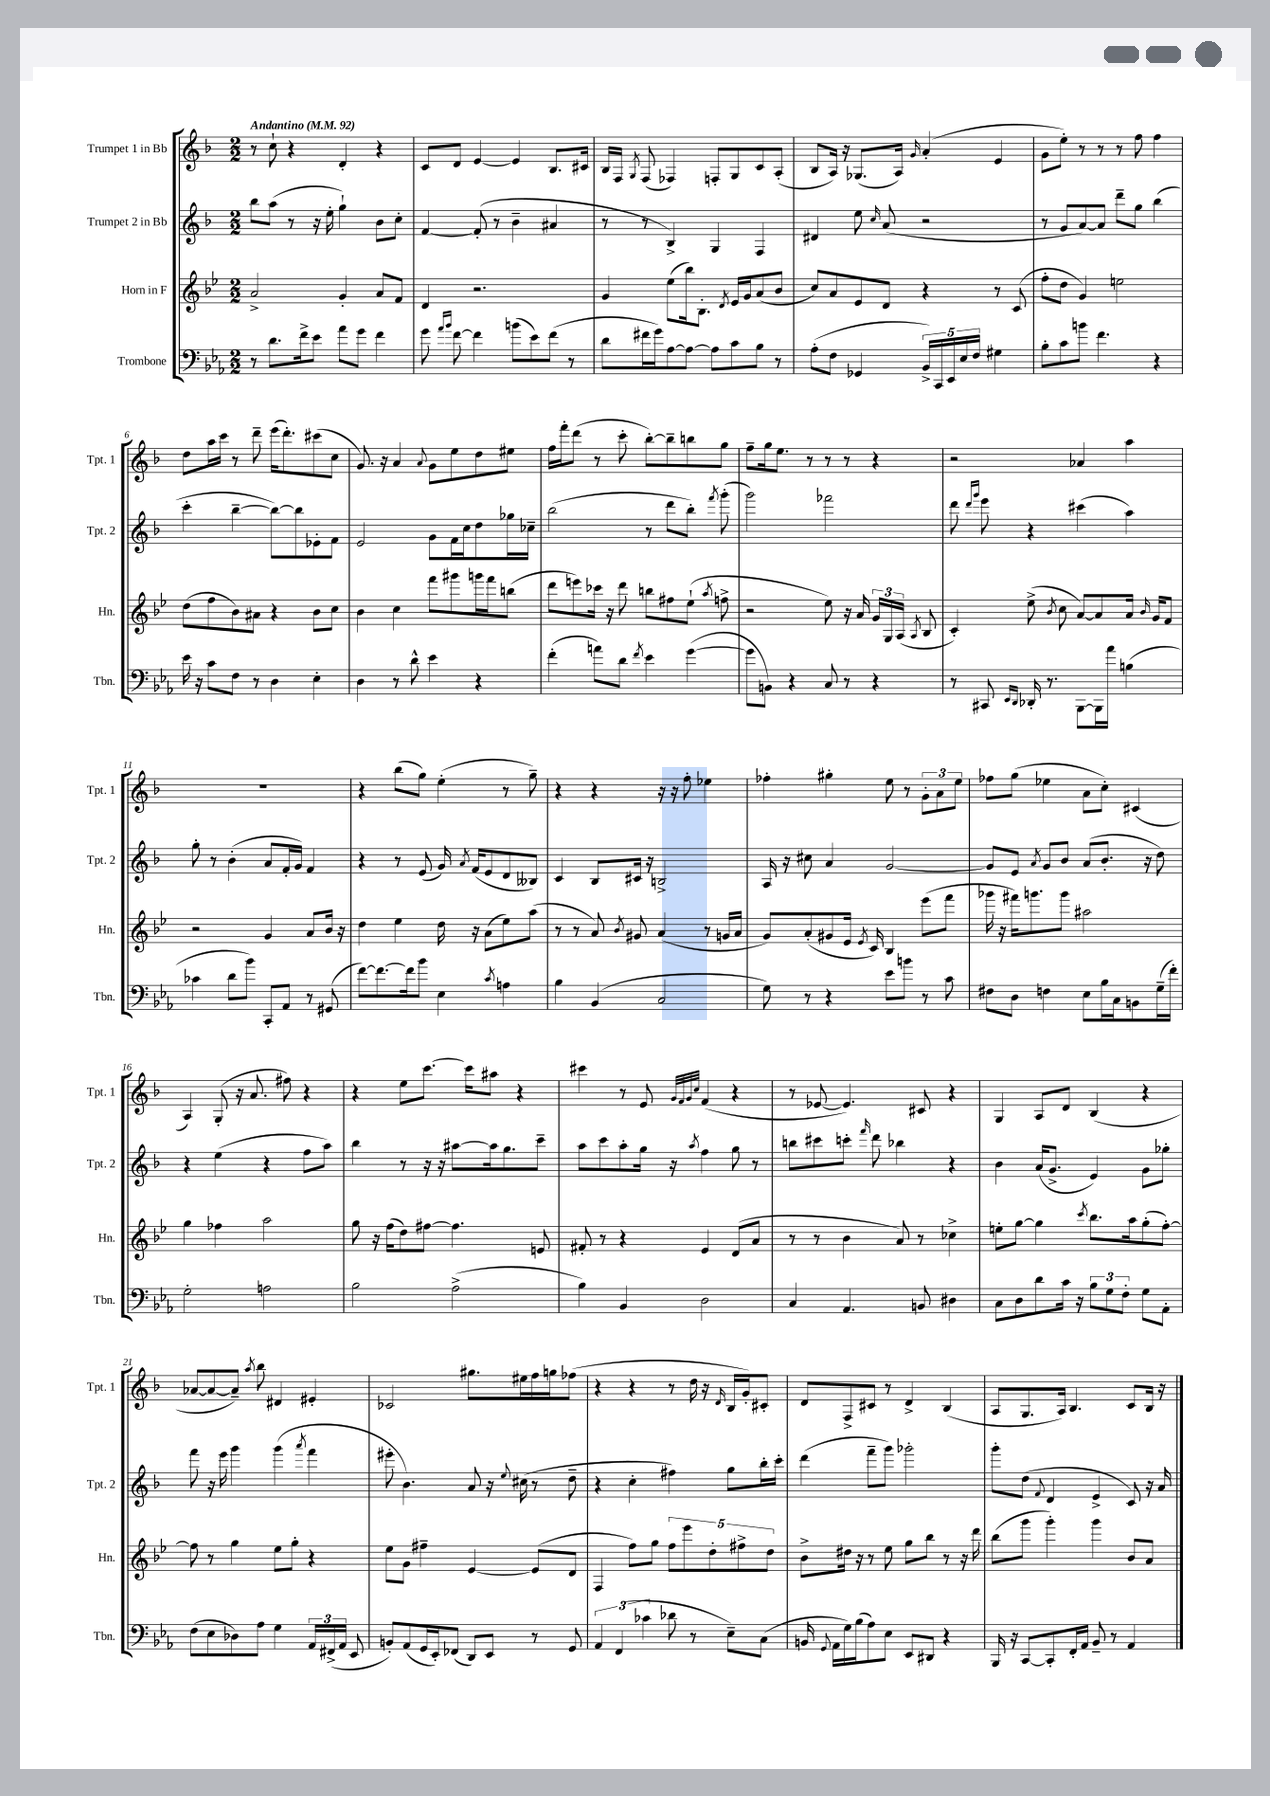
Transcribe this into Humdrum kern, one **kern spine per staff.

**kern	**kern	**kern	**kern
*part4	*part3	*part2	*part1
*staff4	*staff3	*staff2	*staff1
*I"Trombone	*I"Horn in F	*I"Trumpet 2 in Bb	*I"Trumpet 1 in Bb
*I'Tbn.	*I'Hn.	*I'Tpt. 2	*I'Tpt. 1
*clefF4	*clefG2	*clefG2	*clefG2
*k[b-e-a-]	*k[b-e-]	*k[b-]	*k[b-]
*M2/2	*M2/2	*M2/2	*M2/2
*MM92	*MM92	*MM92	*MM92
=1	=1	=1	=1
!	!	!	!LO:TX:a:B:t=Andantino
8r	2a^/	8bb-\L	8r
8.d\L	.	(8aa\J	8cc`\
.	.	8r	4r
16f^\k	.	.	.
8e-\J	.	16r	.
.	.	16ee'\	.
8a-\L	4g'/	4gg`\)	4d'/
8g\J	.	.	.
4f\	8a/L	8b-\L	4r
.	8f/J	8cc'\J	.
=2	=2	=2	=2
8g\	4d/	[4f/	8c/L
16qqa-/LL	.	.	.
16qqb-/JJ	.	.	.
[8f\	.	.	8d/J
4f\]	2.r	(8f'/]	[4e/
.	.	8r	.
(8bn\L	.	4b-~\	4e/]
8e-\)	.	.	.
(8f\J	.	4a#X/	8.B-/L
8r	.	.	.
.	.	.	16c#X/Jk
=3	=3	=3	=3
8d\L	4g/	8r	16B-/LL
.	.	.	16F/JJ
.	.	.	8qG/
16f#X\L	.	8r	(8F/
16g\J)	.	.	.
[8A-\	(8ee-\L	4B-^/)	4F-X/)
8A-\J_	16bb-\k)	.	.
.	8.B-'\J	.	.
8A-\L]	.	4G/	8Fn'/L
.	8qd/	.	.
8c\	16e-/LL	.	8G/
.	16g/J	.	.
8B-\J	(8a/	4F/	8c/
8r	8b-/J	.	(8A'/J
=4	=4	=4	=4
(8A-'\L	8cc/L)	4d#X/	8B-/L
8F\J	8a/	.	16A/Jk)
.	.	.	16r
4GG-X/	8e-/	8ee\	(8.G-X/L
.	.	16qqcc/	.
.	8d/J	(8a/	.
.	.	.	16A/Jk)
.	.	.	16qqg/
20BB-^/LL)	4r	2r	(4a'/
20CC/	.	.	.
20EE-/	.	.	.
20E-/	.	.	.
20F/JJ	.	.	.
4G#X\	8r	.	4e/
.	(8c/	.	.
=5	=5	=5	=5
8B-'\L	8ff'\L	8r	8g\L
8c\	8dd\J	8g/L	8ee'\J)
8bn\J	4g/)	[8a/)	8r
4.f\	.	8a/J]	8r
.	2een\	8ddd~\L	8r
.	.	8gg\J	8ff\
4r	.	(4bb-\	4ff\
!!LO:LB:g=z
=6	=6	=6	=6
16e-\	(8dd\L	4ccc'\	8dd\L
16r	.	.	.
8c\L	8ff\	.	16aa\L
.	.	.	16ccc\JJ
8F\J	8b-\)	[4bb-~\	8r
8r	8a#X\J	.	8ddd~\
4D\	4r	8bb-\L_)	(16eee\KL
.	.	.	8.ddd'\)
.	.	8bb-\]	.
4E-'\	8b-\L	8e-X'\	(8ccc#X\
.	8cc\J	8f\J	8cc\J
=7	=7	=7	=7
4D\	4b-\	2e/	8.g/)
.	.	.	16r
8r	4cc\	.	4a/
8d^^\	.	.	.
.	.	.	8qqa/
4e-\	8fff\L	8g\L	8g\L
.	8ggg#X\	16f\L	8ee\
.	.	16cc\J	.
4r	16gggn\L	8dd\	8dd\
.	16fff\J	.	.
.	(8bbn\J	16gg-X\L	8ee#X\J
.	.	16cc-X~\JJ	.
=8	=8	=8	=8
(4f'\	8ddd\L	(2bb-\	16ff\LL
.	.	.	16fff'\J
.	8eeen\)	.	(8ddd\J
8an\L)	16ccc-X\Jk	.	8r
.	16r	.	.
8d\J	8ddd\	.	8ccc'\
8qf/	.	.	.
4e-\	8bbn\L	8r	[8bb-'\L)
.	8ff#X\	8ddd\L	8bb-~\]
([4g\	(8ee-`\J	8bb-'\J)	8bbn\
.	8qaa/	8qfff/	.
.	8ffn^\	(8ggg'\	8gg\J
=9	=9	=9	=9
8g\L]	2r	2ggg\)	8ff~\L
8BBn\J)	.	.	16gg\k
.	.	.	8.ee\J
4r	.	.	.
.	.	.	8r
8C/	8ee-\)	2fff-X\	8r
8r	16r	.	8r
.	16a/	.	.
4r	24g/LL	.	4r
.	24G/	.	.
.	(24A/JJ	.	.
.	8qA/	.	.
.	8B-/	.	.
=10	=10	=10	=10
8r	4c'/)	8ddd\	2r
.	.	16qqddd/LL	.
.	.	16qqggg/JJ	.
8CC#X/	.	8eee\	.
16qqEE-/LL	.	.	.
16qqDD/JJ	.	.	.
16DD-X'/	(8ee-^\	4r	.
8.r	.	.	.
.	8qb-/	.	.
.	8cc\	.	.
[8BBB-\L	[8a/L)	(4ccc#X\	4a-X/
16BBB-\L]	8a/]	.	.
16a-\JJ	.	.	.
(4Bn\	16a/Jk	4aa\)	4aa\
.	16qqb-/	.	.
.	16g/KL	.	.
.	8f/J	.	.
!!LO:LB:g=z
=11	=11	=11	=11
4c-X\	2r	8gg'\	1r
.	.	8r	.
8d\L	.	(4b-'\	.
8b-\J)	.	.	.
8CC'/L	4g/	8a/L	.
8AA-/J	.	16f'/L	.
.	.	16g/JJ)	.
8r	8a/L	4f/	.
(8GG#X/	16b-/Jk	.	.
.	16r	.	.
=12	=12	=12	=12
[8f\L)	4dd\	4r	4r
8.f\_	.	.	.
.	4ee-\	8r	(8bb-\L
16f\k]	.	.	.
8b-\J	.	(8e/	8gg\J)
4E-\	16dd\	16g/)	(4ee'\
.	.	8qa/	.
.	16r	(16f/KL	.
.	(8a\L	8e/	.
8qc/	.	.	.
4An\	8ee-\)	8d/	8r
.	(8aa\J	8B--X/J)	8gg~\)
=13	=13	=13	=13
4B-\	8r	4c/	4r
.	8r	.	.
(4BB-/	8a/)	8B-/L	4r
.	8qb-/	.	.
.	8g#X/	16c#X/Jk	.
.	.	16r	.
2C/	(4a/	2Bn^/	16r
.	.	.	16r
.	.	.	8ff'\
.	8r	.	4ee-X\
.	16gn/LL	.	.
.	16a/JJ	.	.
=14	=14	=14	=14
8G\)	8g/L)	16A/	4ff-X'\
.	.	16r	.
8r	(8a'/	8cc#X\	.
4r	8g#X/	4a/	4gg#X'\
.	16e-/Jk	.	.
.	8qe-/	.	.
.	16c/)	.	.
8e-\L	4B-/	[2g/	8ee\
8bn\J	.	.	8r
8r	(8eee-\L	.	12g'\L
.	.	.	12a\
8c\	8fff\J	.	.
.	.	.	12ee\J
=15	=15	=15	=15
8F#X\L	16ggg-X\	8g/L]	8ff-X\L
.	16r	.	.
8D\J	16fff#X\KL)	8e/J	(8gg\J
.	8.gggn\	.	.
.	.	8qa/	.
4Fn\	.	8g/L	4ee-X\
.	8ggg\J	8b-/J	.
8E-\L	2aa#X\	(8a/L	8a\L
16B-\L	.	8.b-'/J	8cc'\J)
16C\J	.	.	.
8BBn\	.	.	(4c#X/
.	.	16r	.
(16G~\L	.	8dd\)	.
16f'\JJ)	.	.	.
!!LO:LB:g=z
=16	=16	=16	=16
2G'\	4gg\	4r	4A/)
.	4ff-X\	(4ee\	(8G'/
.	.	.	16r
.	.	.	8.a/
2An\	2aa\	4r	.
.	.	.	8ff#X\)
.	.	8ff\L	4r
.	.	8aa\J)	.
=17	=17	=17	=17
2B-\	8gg\	4bb-\	4r
.	16r	.	.
.	(16ff\KL	.	.
.	8dd\)	8r	8ee\L
.	[8ff#X\J	16r	[8.ccc\J
.	.	16r	.
(2A-^\	4.ff#\]	[8aa#X\L	.
.	.	.	16ccc\KL]
.	.	16aa#\k]	8aa#X\J
.	.	8.gg\	.
.	.	.	4r
.	8en/	8ccc~\J	.
=18	=18	=18	=18
4B-\)	8f#X'/	8aa\L	4ccc#X\
.	8r	8ccc\	.
4BB-/	4r	8aa'\	8r
.	.	16gg\Jk	8e/
.	.	16r	.
.	.	.	32qqg/LLL
.	.	.	32qqf/
.	.	.	32qqg/
.	.	8qaa/	32qqcc/JJJ
2D\	4e-/	4ff\	(4f/
.	(8d/L	8gg\	4r
.	8a/J	8r	.
=19	=19	=19	=19
4C/	8r	8bbn\L	8r
.	8r	8ccc#X\	[8e-X/
4.AA-/	4b-\	8cccn'\J	4.e-/])
.	.	16qqfff/	.
.	.	8ddd\	.
.	8a/)	4bb-X\	.
8BBn/	8r	.	8c#X/
4D#X\	4cc-X^\	4r	4r
=20	=20	=20	=20
8C\L	8een'\L	4b-\	4G/
8D\	[8gg\J	.	.
8d\	4gg\]	(16a/KL	8A/L
.	.	8.g^/J	.
16c\Jk	.	.	8d/J
16r	.	.	.
.	8qccc/	.	.
12B-\L	8.bb-\L	4e/)	(4B-/
12G\	.	.	.
12F'\J	.	.	.
.	16aa\k	.	.
8G\L	(8gg'\	8g\L	4r
8AA-'\J	[8ff'\J)	8gg-X'\J	.
!!LO:LB:g=z
=21	=21	=21	=21
(8F\L	8ff\]	8fff\	[8a-X/L
8E-\	8r	16r	8a-/_
.	.	16eee\	.
8D-X\)	4gg\	4ggg\	8a-~/J])
.	.	.	8qaa/
8A-\J	.	.	8bb-\
4G\	8ee-\L	(4ggg\	4d#X/
.	8gg'\J	.	.
.	.	8qaaa/	.
24AA-/LL	4r	4fff\	4e#X'/
(24FF#X^/	.	.	.
24AA-/JJ	.	.	.
8EE-/	.	.	.
=22	=22	=22	=22
8BBn'/L)	8ee-\L	8eee#X'\	2c-X/
(8AA-/	8g\J	4.b-\)	.
16GG/L	4ff#X~\	.	.
16EE-'/J)	.	.	.
(8FF-X/J	.	.	.
8DD/L)	[4e-/	8a/	8.gg#X\L
8EE-/J	.	16r	.
.	.	8qqee/	.
.	.	(16cc#X\	16ee#X\L
8r	(8e-/L]	8r	16ff\
.	.	.	16ggn\J
8GG/	8d/J	8dd~\	(8ff-X\J
=23	=23	=23	=23
6AA-/	4F/	4r	4r
(6FF/	.	.	.
.	8ff\L)	4cc'\	4r
6c-X\	.	.	.
.	8gg\J	.	.
8d-X\	10ff\L	4ff#X\)	8r
.	10eee-\	.	.
8r	.	.	16dd\
.	.	.	16r
.	10dd'\	.	.
.	.	.	16qqd/
8E-~\L)	.	8gg\L	16B-/LL
.	10ff#X^\	.	.
.	.	.	16g'/J)
(8C\J	.	16bb-'\L	8c#X'/J
.	10dd\J	.	.
.	.	16ccc'\JJ	.
=24	=24	=24	=24
16BBn/	8b-^\L	(4ddd\	8d/L
8qqGG/	.	.	.
16AA-\LL	.	.	.
16G\)	16dd#X\Jk	.	8F^/
(16B-\J	16r	.	.
8A-\)	8r	8fff~\L	8c#X/J
8E-\J	8ee-\	8ggg\J)	8r
8EE-/L	8gg\L	2ggg-X'\	4d^/
8DD#X/J	8bb-\J	.	.
4r	8r	.	(4B-/
.	16r	.	.
.	16ddd\	.	.
=25	=25	=25	=25
16BBB-/	(8bb-\L	8ggg'\L	8A/L
16r	.	.	.
[8CC/L	8ggg\J	(8dd\J	8.G/
.	.	8qqf/	.
8CC'/]	4ggg'\)	4d/	.
.	.	.	16A/Jk)
16FF'/L	.	.	4.B-/
16AA-/JJ	.	.	.
8BB-~/	4ggg\	4e^/	.
8r	.	.	.
4AA-/	8b-/L	8c/)	8c/L
.	8a/J	16r	16B-/Jk
.	.	16a/	16r
==	==	==	==
*-	*-	*-	*-
